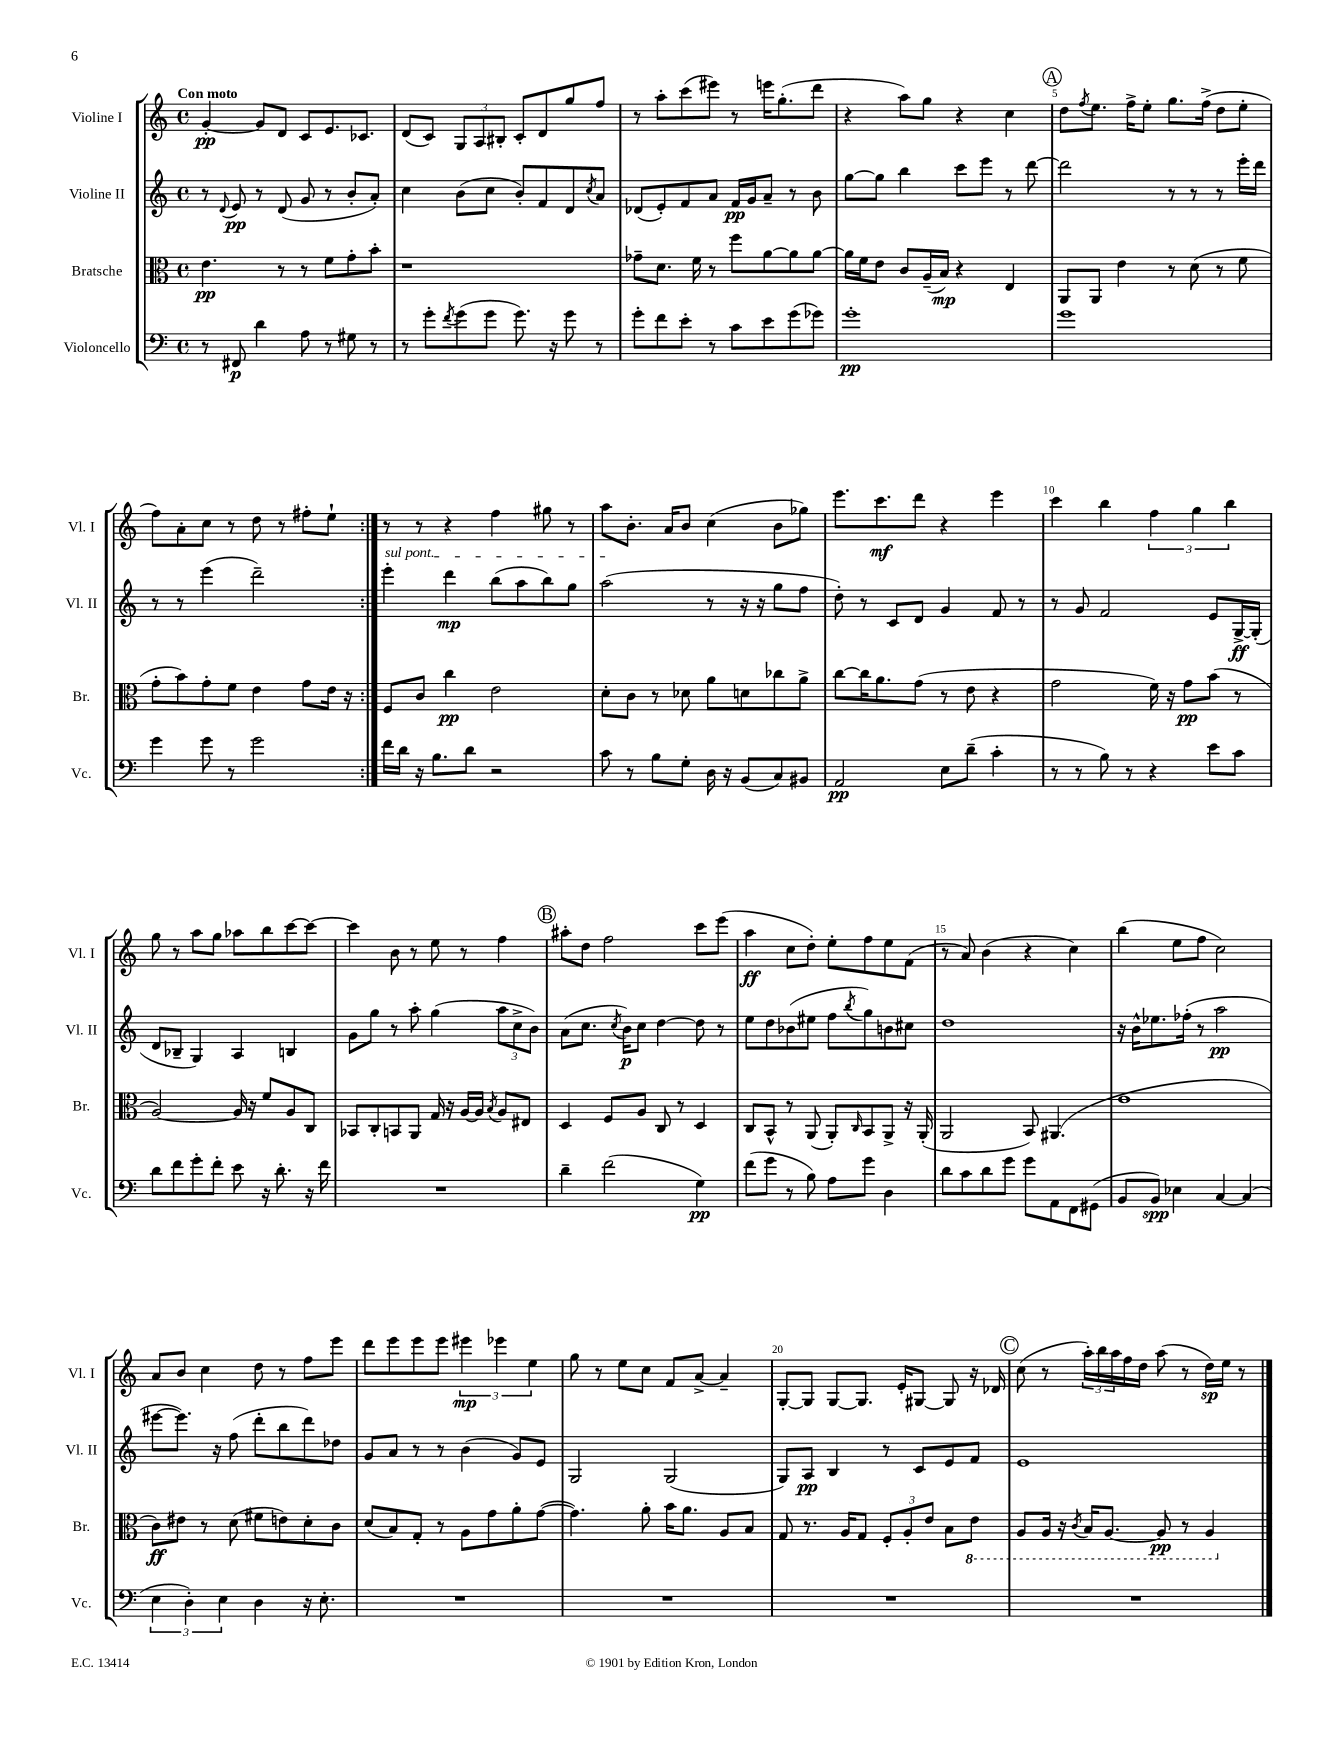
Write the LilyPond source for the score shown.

<<
\new StaffGroup <<
\new Staff = "s0" \with { instrumentName = "Violine I" shortInstrumentName = "Vl. I" } {
    \clef treble \key c \major \defaultTimeSignature \time 4/4 \tempo "Con moto"
    \repeat volta 2 { g'4~-.\pp g'8 d'8 c'8 e'8. ces'8. |
    d'8( c'8) \tuplet 3/2 { g8 a8 bis8-. } c'8-. d'8 g''8 f''8 |
    r8 a''8-. c'''8( eis'''8) r8 e'''16 g''8.-.( d'''8 |
    r4 a''8) g''8 r4 c''4 |
    \mark \markup { \circle "A" } d''8 \acciaccatura { f''8 } e''8. f''16-> e''8-. g''8. f''16->( d''8 e''8-. |
    f''8) a'8-. c''8 r8 d''8 r8 fis''8-. e''8-! | }
    r8 r8 r4 f''4 gis''8 r8 |
    a''8 b'8.-. a'16 b'8 c''4( b'8 ges''8) |
    e'''8. c'''8.\mf d'''8 r4 e'''4 |
    c'''4 b''4 \tuplet 3/2 { f''4 g''4 b''4 } |
    g''8 r8 a''8 g''8 aes''8 b''8 c'''8~ c'''8~ |
    c'''4 b'8 r8 e''8 r8 f''4 |
    \mark \markup { \circle "B" } ais''8-. d''8 f''2 c'''8 e'''8( |
    a''4\ff c''8 d''8-.) e''8-. f''8 e''8 f'8( |
    r8 a'8) b'4( r4 c''4) |
    b''4( e''8 f''8 c''2) |
    a'8 b'8 c''4 d''8 r8 f''8 e'''8 |
    d'''8 e'''8 e'''8 e'''8 \tuplet 3/2 { eis'''4\mp ees'''4 e''4 } |
    g''8 r8 e''8 c''8 f'8 a'8~-> a'4-- |
    g8~-. g8 g8~ g8. e'16-. gis8~ gis8 r16 des'16 |
    \mark \markup { \circle "C" } c''8( r8 \tuplet 3/2 { a''16-.) b''16 a''16 } f''16 d''16 a''8( r8 d''16\sp) e''16 r8 \bar "|." |
}
\new Staff = "s1" \with { instrumentName = "Violine II" shortInstrumentName = "Vl. II" } {
    \clef treble \key c \major \defaultTimeSignature \time 4/4
    \repeat volta 2 { r8 \appoggiatura { d'8 } e'8\pp r8 d'8( g'8 r8 b'8-. a'8-.) |
    c''4 b'8( c''8 b'8-.) f'8 d'8 \acciaccatura { c''8 } a'8 |
    des'8( e'8-.) f'8 a'8 f'16\pp g'16 a'8-- r8 b'8 |
    g''8~ g''8 b''4 c'''8 e'''8 r8 d'''8~ |
    \mark \markup { \circle "A" } d'''2 r8 r8 r8 e'''16-. d'''16 |
    r8 r8 e'''4( d'''2--) | }
    \once \override TextSpanner.bound-details.left.text = \markup { \italic "sul pont." } e'''4-.\startTextSpan d'''4\mp b''8( a''8 b''8) g''8 |
    a''2\stopTextSpan( r8 r16 r16 g''8 f''8 |
    d''8-.) r8 c'8 d'8 g'4 f'8 r8 |
    r8 g'8 f'2 e'8 g16~->\ff g16-.( |
    d'8 bes8-- g4) a4 b4 |
    g'8 g''8 r8 a''8-. g''4( \tuplet 3/2 { a''8 c''8-> b'8) } |
    \mark \markup { \circle "B" } a'8( c''8. \acciaccatura { c''8 } b'16\p) c''8 d''4~ d''8 r8 |
    e''8 d''8 bes'8( eis''8 f''8 \acciaccatura { b''8 } g''8) b'8 cis''8 |
    d''1 |
    r16 b'16-^ ees''8. fes''16-.( r8 a''2\pp |
    eis'''8~ eis'''8.) r16 f''8( d'''8-. b''8 d'''8) des''8 |
    g'8 a'8 r8 r8 b'4( g'8) e'8 |
    g2 g2( |
    g8) a8\pp b4 r8 c'8 e'8 f'8 |
    \mark \markup { \circle "C" } e'1 \bar "|." |
}
\new Staff = "s2" \with { instrumentName = "Bratsche" shortInstrumentName = "Br." } {
    \clef alto \key c \major \defaultTimeSignature \time 4/4
    \repeat volta 2 { e'4.\pp r8 r8 f'8 g'8-. b'8-. |
    r1 |
    ges'8-- d'8. f'16 r8 f''8 a'8~ a'8 a'8~ |
    a'16 f'16 e'8 c'8 a16--( b16\mp) r4 e4 |
    \mark \markup { \circle "A" } a,8 a,8 e'4 r8 d'8( r8 f'8 |
    g'8-. b'8) g'8-. f'8 e'4 g'8 e'16 r16 | }
    f8 c'8 c''4\pp e'2 |
    d'8-. c'8 r8 des'8 a'8 d'8 ces''8 a'8-> |
    c''8~ c''16 a'8. g'8( r8 e'8 r4 |
    g'2 f'16) r16 g'8\pp b'8( r8 |
    a2~) a16 r16 f'8 a8 c8 |
    bes,8 c8-. b,8 a,8 g16 r16 a16~ a16 \acciaccatura { b8 } a8 eis8 |
    \mark \markup { \circle "B" } d4 f8 a8 c8 r8 d4 |
    c8 b,8-^ r8 a,8( a,8-.) \grace { c16 } b,8 a,8-> r16 a,16-.( |
    a,2 b,8) ais,4.( |
    e'1 |
    c'8\ff) eis'8 r8 d'8( fis'8 e'8) d'8-. c'8 |
    d'8( b8) g8-. r8 a8 g'8 a'8-. g'8~( |
    g'4.) a'8-. b'16 a'8. a8 b8 |
    g8 r8. a16 g8 \tuplet 3/2 { f8-. a8-. e'8 } b8 \ottava #-1 e8 |
    \mark \markup { \circle "C" } a,8 a,16 r16 \acciaccatura { c8 } b,16 a,8.~ a,8\pp r8 a,4 \ottava #0 \bar "|." |
}
\new Staff = "s3" \with { instrumentName = "Violoncello" shortInstrumentName = "Vc." } {
    \clef bass \key c \major \defaultTimeSignature \time 4/4
    \repeat volta 2 { r8 fis,8\p d'4 a8 r8 gis8 r8 |
    r8 g'8-. \acciaccatura { f'8 } g'8( g'8 g'8.) r16 g'8 r8 |
    g'8-. f'8 e'8-. r8 c'8 e'8 g'8( ges'8) |
    g'1-.\pp |
    \mark \markup { \circle "A" } g'1 |
    g'4 g'8 r8 g'2 | }
    f'16 d'16 r16 b8. d'8 r2 |
    c'8 r8 b8 g8-. d16 r16 b,8( c8) bis,8 |
    a,2\pp e8 d'8--( c'4-. |
    r8 r8 b8) r8 r4 e'8 c'8 |
    d'8 f'8 g'8-. f'8-. e'8 r16 d'8.-. r16 f'16 |
    R1 |
    \mark \markup { \circle "B" } d'4-- f'2( g4\pp) |
    f'8( g'8 r8 b8) a8 g'8 d4 |
    d'8 c'8 d'8 g'8 g'8 a,8 f,8 gis,8( |
    b,8 b,8\spp) ees4 c4~ c4( |
    \tuplet 3/2 { e4 d4-.) e4 } d4 r16 e8.-. |
    R1 |
    R1 |
    R1 |
    \mark \markup { \circle "C" } R1 \bar "|." |
}
>>
>>
\layout { \context { \Score \override BarNumber.break-visibility = ##(#f #t #t) barNumberVisibility = #(every-nth-bar-number-visible 5) } }
